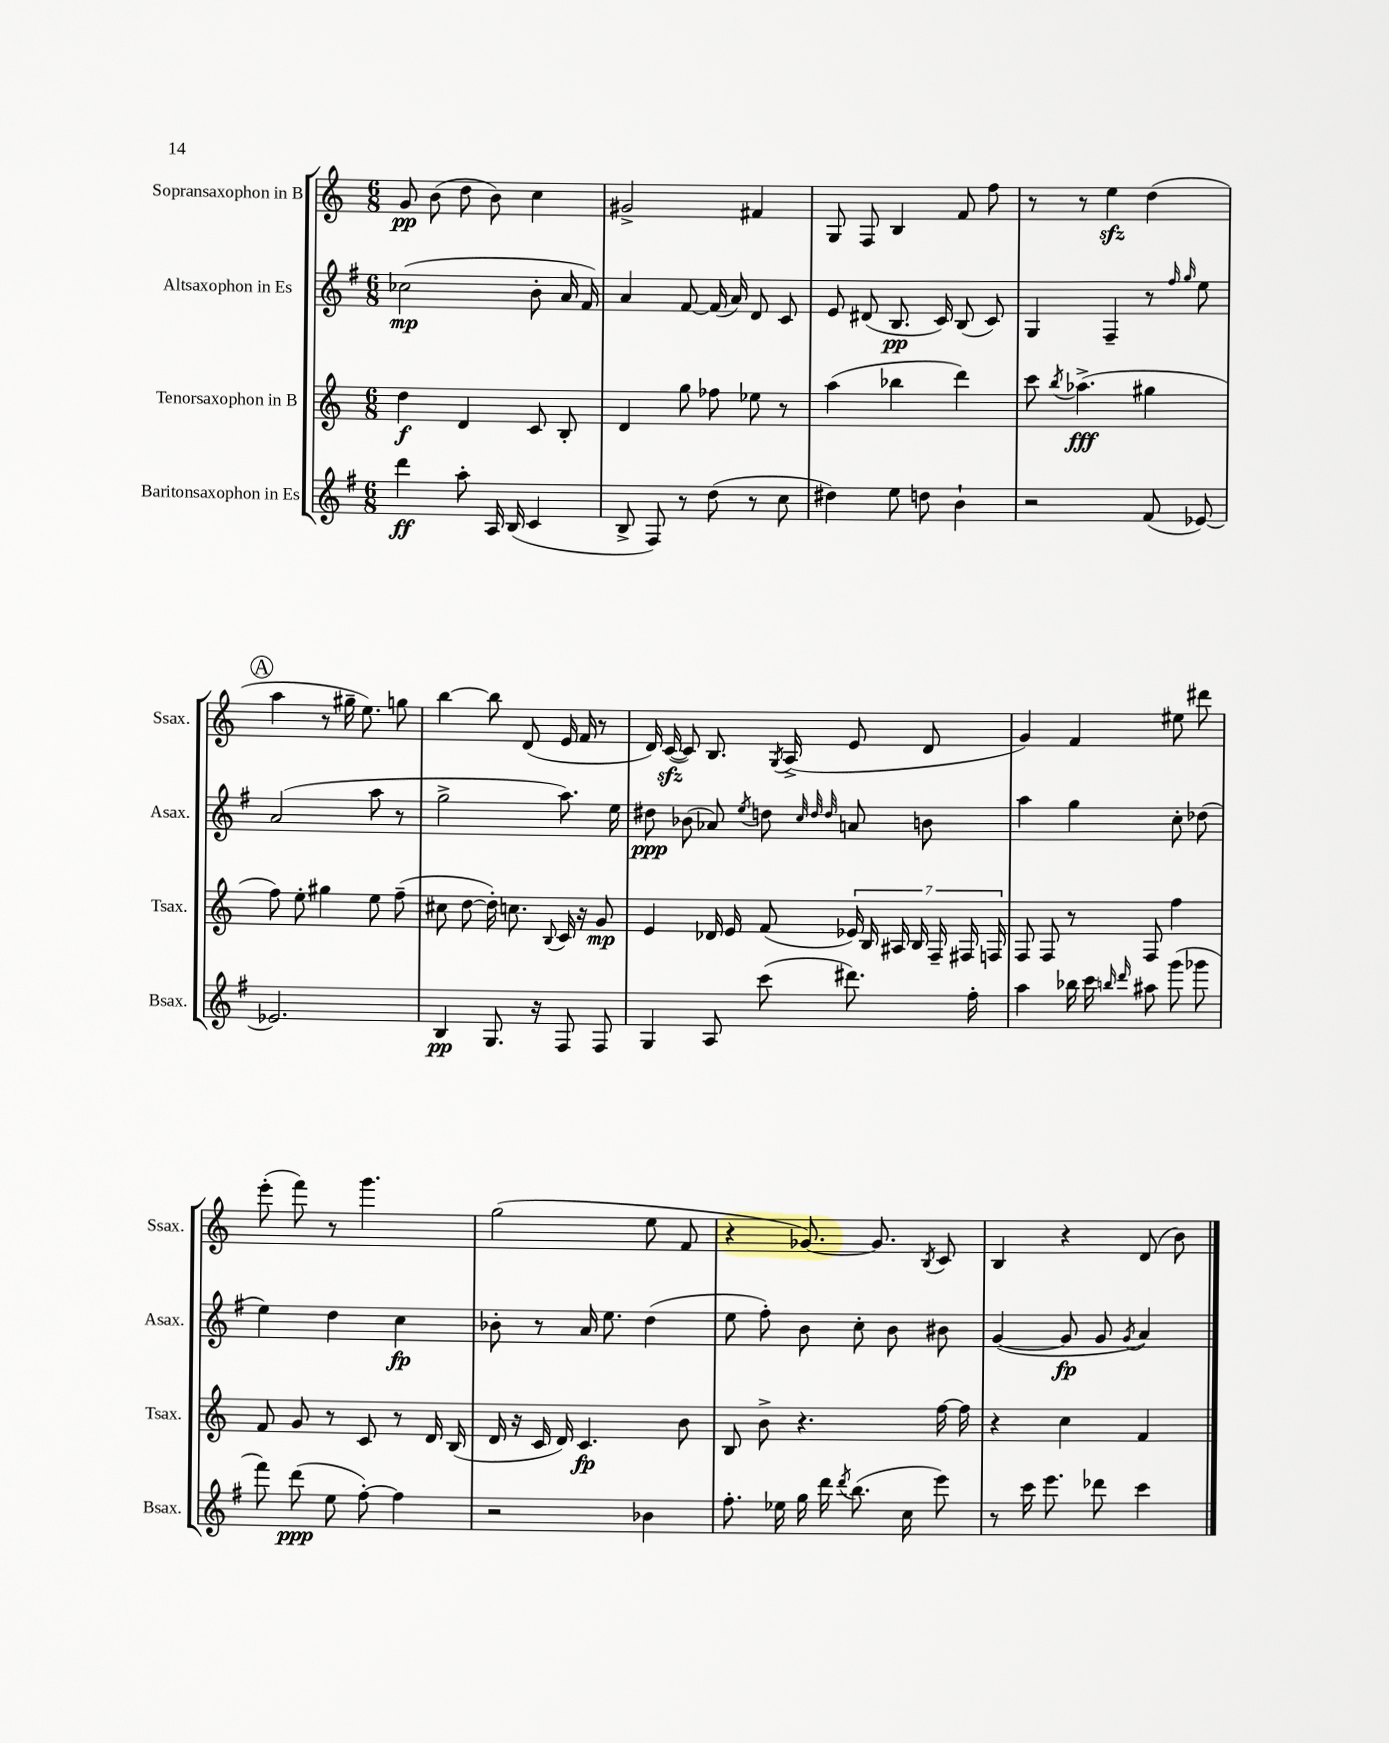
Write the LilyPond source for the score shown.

<<
\new StaffGroup <<
\new Staff = "s0" \with { instrumentName = "Sopransaxophon in B" shortInstrumentName = "Ssax." } {
    \clef treble \key c \major \numericTimeSignature \time 6/8
    \autoBeamOff g'8\pp b'8( d''8 b'8) c''4 |
    gis'2-> fis'4 |
    g8 f8 b4 f'8 f''8 |
    r8 r8 e''4\sfz d''4( |
    \mark \markup { \circle "A" } a''4 r8 gis''16-- e''8.) g''8 |
    b''4~ b''8 d'8( e'16 f'16 r8 |
    d'16) c'16~\sfz( c'8) b8. \acciaccatura { g8 } a16->( e'8 d'8 |
    g'4) f'4 eis''8 dis'''8 |
    e'''8-.( f'''8) r8 g'''4. |
    g''2( e''8 f'8 |
    r4 ges'8.~) ges'8. \acciaccatura { b8 } c'8 |
    b4 r4 d'8( b'8) \bar "|." |
}
\new Staff = "s1" \with { instrumentName = "Altsaxophon in Es" shortInstrumentName = "Asax." } {
    \clef treble \key g \major \numericTimeSignature \time 6/8
    \autoBeamOff ces''2\mp( b'8-. a'16 fis'16) |
    a'4 fis'8~ fis'16( a'16) d'8 c'8 |
    e'8 dis'8( b8.\pp c'16) b8( c'8) |
    g4 fis4-- r8 \grace { fis''16 g''16 } e''8 |
    \mark \markup { \circle "A" } a'2( a''8 r8 |
    g''2-> a''8.) e''16 |
    dis''8\ppp bes'8( aes'8) \acciaccatura { e''8 } d''8 \grace { c''32 d''32 d''32 } a'8 b'8 |
    a''4 g''4 c''8-. des''8( |
    e''4) d''4 c''4\fp |
    bes'8-. r8 a'16 e''8. d''4( |
    e''8 fis''8-.) b'8 c''8-. b'8 bis'8 |
    g'4~( g'8\fp g'8 \acciaccatura { g'8 } a'4) \bar "|." |
}
\new Staff = "s2" \with { instrumentName = "Tenorsaxophon in B" shortInstrumentName = "Tsax." } {
    \clef treble \key c \major \numericTimeSignature \time 6/8
    \autoBeamOff d''4\f d'4 c'8 b8-. |
    d'4 g''8 fes''8 ees''8 r8 |
    a''4( bes''4 d'''4) |
    c'''8 \acciaccatura { b''8 } aes''4.->\fff( gis''4 |
    \mark \markup { \circle "A" } f''8) e''8-. gis''4 e''8 f''8--( |
    cis''8 d''8~ d''16-.) c''8. \appoggiatura { b8 } c'16 r16 g'8\mp |
    e'4 des'16 e'16 f'8( \tuplet 7/4 { ees'16) b16 ais16 b16 f16-- fis16 f16 } |
    f8 f8 r8 f8 f''4 |
    f'8 g'8 r8 c'8 r8 d'16 b16( |
    d'16 r16 c'16 d'16) c'4.\fp b'8 |
    b8 b'8-> r4. f''16~ f''16 |
    r4 c''4 f'4 \bar "|." |
}
\new Staff = "s3" \with { instrumentName = "Baritonsaxophon in Es" shortInstrumentName = "Bsax." } {
    \clef treble \key g \major \numericTimeSignature \time 6/8
    \autoBeamOff d'''4\ff a''8-. a16 b16( c'4 |
    b8-> fis8) r8 d''8( r8 c''8 |
    dis''4) e''8 d''8 b'4-! |
    r2 fis'8( ees'8~) |
    \mark \markup { \circle "A" } ees'2. |
    b4\pp g8. r16 fis8 fis8 |
    g4 a8 c'''8( dis'''8.) fis''16-. |
    a''4 bes''16 c'''16 \grace { b''16 d'''16 } ais''8 g'''8( ges'''8 |
    fis'''8) d'''8\ppp( e''8 fis''8~-.) fis''4 |
    r2 bes'4 |
    fis''8.-. ees''16 g''16 d'''16 \acciaccatura { d'''8 } b''8.( c''16 e'''8) |
    r8 c'''16 e'''8. des'''8 c'''4 \bar "|." |
}
>>
>>
\layout { \context { \Score \remove "Bar_number_engraver" } }
